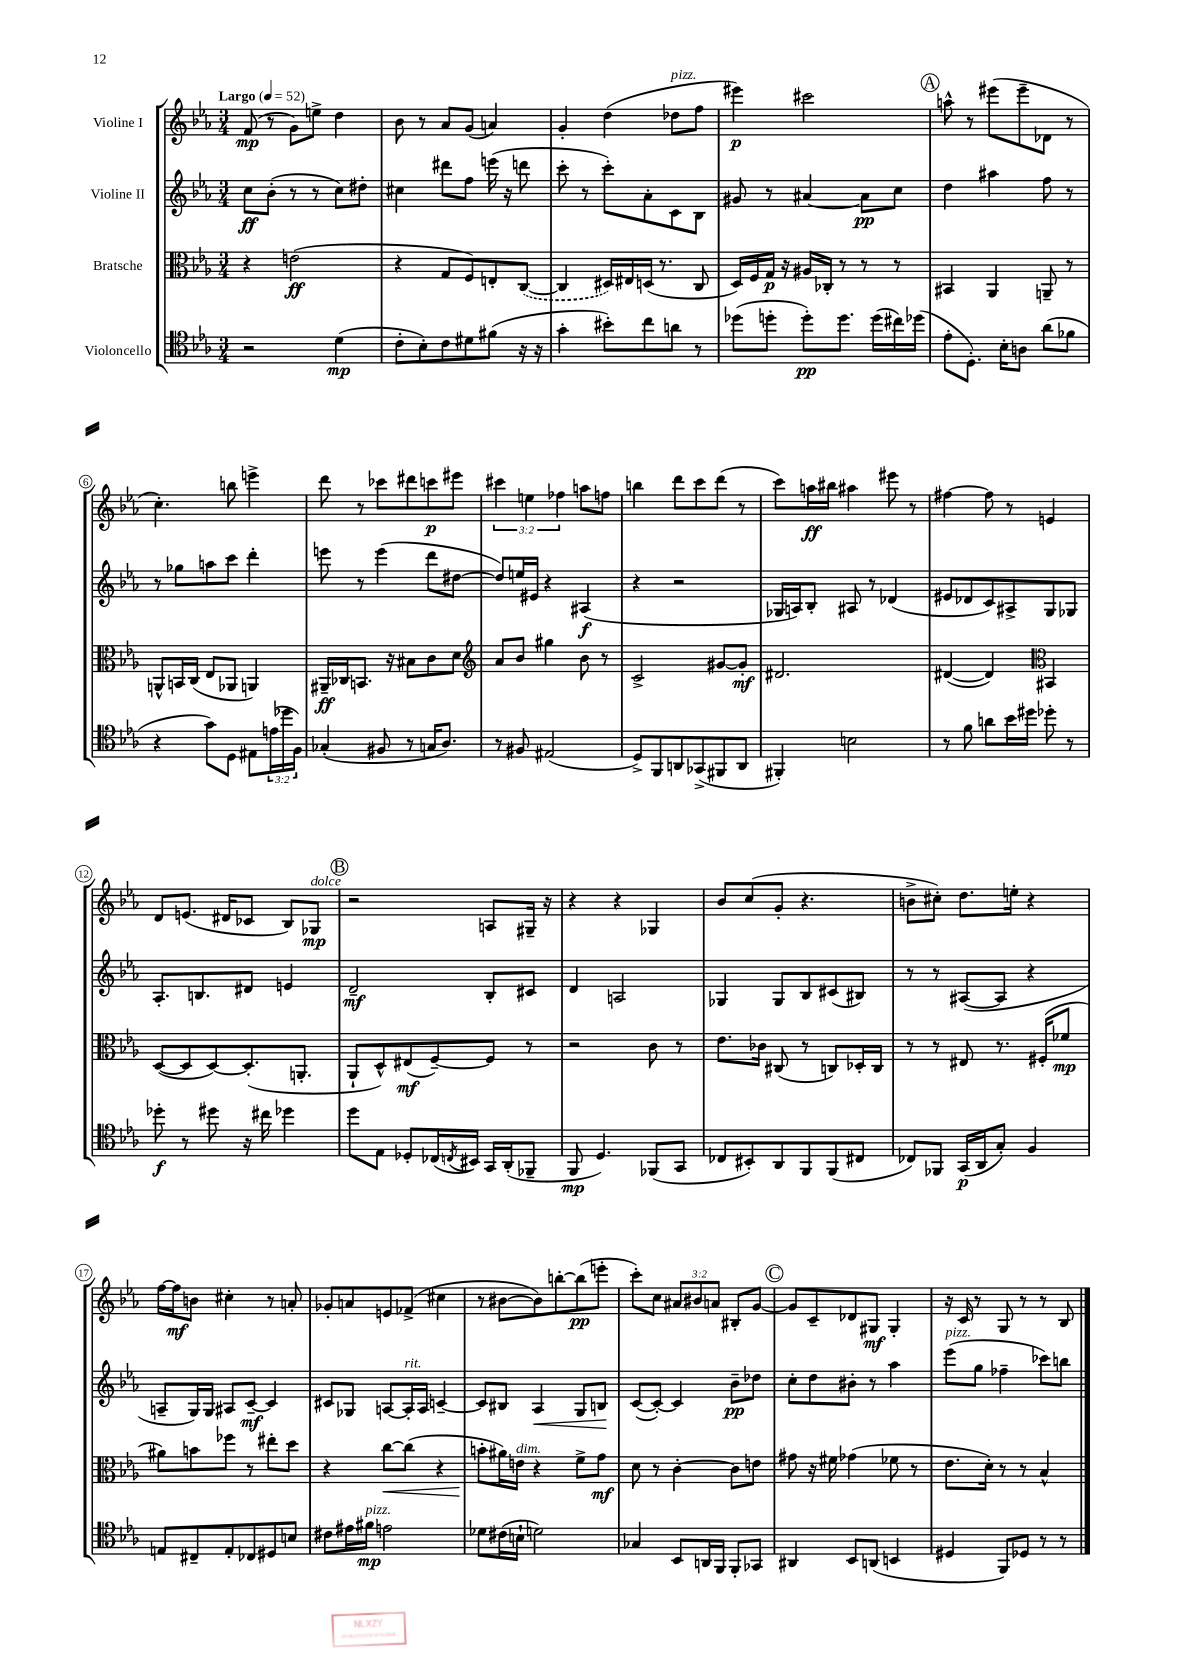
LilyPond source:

<<
\new StaffGroup <<
\new Staff = "s0" \with { instrumentName = "Violine I" } {
    \clef treble \key ees \major \numericTimeSignature \time 3/4 \override Staff.TupletNumber.text = #tuplet-number::calc-fraction-text \tempo "Largo" 4 = 52
    f'8\mp( r8 g'8) e''8-> d''4 |
    bes'8 r8 aes'8 g'8( a'4) |
    g'4-. d''4( des''8^\markup { \italic "pizz." } f''8 |
    eis'''4\p) cis'''2 |
    \mark \markup { \circle "A" } a''8-^ r8 eis'''8( eis'''8-- des'8 r8 |
    c''4.-.) b''8 e'''4-> |
    d'''8 r8 ces'''8 dis'''8 c'''8\p eis'''8 |
    \tuplet 3/2 { cis'''4 e''4 fes''4 } a''8 f''8 |
    b''4 d'''8 c'''8 d'''8( r8 |
    c'''8) a''16\ff bis''16 ais''4 eis'''8 r8 |
    fis''4~ fis''8 r8 e'4 |
    d'8 e'8.( dis'16 ces'8 bes8) ges8\mp^\markup { \italic "dolce" } |
    \mark \markup { \circle "B" } r2 a8 gis16-- r16 |
    r4 r4 ges4 |
    bes'8 c''8( g'8-. r4. |
    b'8-> cis''8-.) d''8. e''16-. r4 |
    f''16~ f''16\mf b'8 cis''4-. r8 a'8-. |
    ges'8-. a'8 e'8 fes'8->( cis''4 |
    r8 bis'8~ bis'8) b''8~-. b''8\pp( e'''8-. |
    c'''8-.) c''8 \tuplet 3/2 { ais'8 bis'8 a'8 } bis8-. g'8~ |
    \mark \markup { \circle "C" } g'8 c'8-- des'8 gis8\mf gis4-. |
    r16 c'16 r8 g8 r8 r8 bes8 \bar "|." |
}
\new Staff = "s1" \with { instrumentName = "Violine II" } {
    \clef treble \key ees \major \numericTimeSignature \time 3/4
    c''8\ff bes'8-.( r8 r8 c''8) dis''8-. |
    cis''4 dis'''8 f''8 e'''16( r16 d'''8 |
    c'''8-. r8 c'''8-.) aes'8-. c'8 bes8 |
    gis'8 r8 ais'4~ ais'8\pp c''8 |
    \mark \markup { \circle "A" } d''4 ais''4 f''8 r8 |
    r8 ges''8 a''8 c'''8 d'''4-. |
    e'''8 r8 e'''4( d'''8 dis''8~ |
    dis''8) e''16 eis'16 r4 ais4\f( |
    r4 r2 |
    ges16 a16) bes8-. ais8 r8 des'4( |
    eis'8 des'8 c'8) ais8-> g8 ges8 |
    aes8.-. b8. dis'8 e'4 |
    \mark \markup { \circle "B" } d'2--\mf bes8-. cis'8 |
    d'4 a2 |
    ges4 ges8 bes8 cis'8( bis8) |
    r8 r8 ais8~( ais8 r4 |
    a8-- g16) g16 ais8 c'8~--\mf c'4 |
    cis'8 ges8 a8~ a16-.^\markup { \italic "rit." } a16 c'4~-- |
    c'8 bis8 aes4\< g8 b8\! |
    c'8~( c'8~-.) c'4 bes'8--\pp des''8 |
    \mark \markup { \circle "C" } c''8-. d''8 bis'8-. r8 aes''4 |
    ees'''8^\markup { \italic "pizz." }( g''8 fes''4-- ces'''8) b''8 \bar "|." |
}
\new Staff = "s2" \with { instrumentName = "Bratsche" } {
    \clef alto \key ees \major \numericTimeSignature \time 3/4
    r4 e'2\ff( |
    r4 g8 f8) e8-. \once \slurDashed c8~( |
    c4 dis16) eis16 d16( r8. c8 |
    d16) f16 g16\p r16 ais16 ces16-. r8 r8 r8 |
    \mark \markup { \circle "A" } bis,4 aes,4 a,8-- r8 |
    a,8-^ b,16 c16( ees8 aes,8 a,4) |
    ais,16--\ff ces16 b,8. r16 bis8 c'8 d'8 |
    \clef treble aes'8 bes'8 gis''4 bes'8 r8 |
    c'2-> gis'8~ gis'8-.\mf |
    dis'2. |
    dis'4~( dis'4) \clef alto bis,4 |
    d8~( d8 d8~) d8.-.( a,8.-. |
    \mark \markup { \circle "B" } aes,8-! d8-^) eis8\mf( f8~--) f8 r8 |
    r2 c'8 r8 |
    ees'8. ces'16 cis8( r8 c8) des16-. c16 |
    r8 r8 eis8 r8. fis16-.( fes'8\mp |
    ais'8) b'8 fes''8 r8 eis''8-. d''8 |
    r4 c''8~\< c''8( r4 |
    b'8-.\! ais'16) e'16^\markup { \italic "dim." } r4 f'8-> g'8\mf |
    d'8 r8 c'4~-. c'8 e'8 |
    \mark \markup { \circle "C" } gis'8 r16 fis'16 ges'4( fes'8 r8 |
    ees'8. d'16-.) r8 r8 bes4-^ \bar "|." |
}
\new Staff = "s3" \with { instrumentName = "Violoncello" } {
    \clef tenor \key ees \major \numericTimeSignature \time 3/4 \override Staff.TupletNumber.text = #tuplet-number::calc-fraction-text
    r2 d'4\mp( |
    c'8-. bes8-.) c'8 dis'8 fis'8( r16 r16 |
    g'4-. bis'8-.) c''8 a'8 r8 |
    des''8( d''8-. d''8-.\pp) d''8. d''16( cis''16) des''16( |
    \mark \markup { \circle "A" } ees'8-. d8.-.) bes16-. a8 aes'8( fes'8 |
    r4 g'8) d8 eis8 \tuplet 3/2 { e'16( des''16 f16) } |
    ges4-.( fis8 r8 g16 aes8.) |
    r8 fis8 eis2( |
    d8->) f,8 a,8 ges,8->( fis,8 a,8 |
    fis,4-.) b2 |
    r8 f'8 a'8 bes'16 dis''16 des''8-. r8 |
    des''8-.\f r8 dis''8 r16 cis''16 des''4 |
    \mark \markup { \circle "B" } d''8 ees8 des8-. ces16( \acciaccatura { c8 } bis,16) g,16 aes,16-.( fes,8-- |
    f,8\mp d4.) fes,8( g,8 |
    ces8 bis,8-.) aes,8 f,8 f,8( cis8 |
    ces8) fes,8 g,16\p( aes,16 g8-.) f4 |
    e8 cis8-- e8-. ces8 dis8 b8 |
    cis'8 eis'16 fis'16\mp^\markup { \italic "pizz." } e'2 |
    des'8 cis'16( b16-! d'2) |
    ges4 bes,8 a,16 f,16 f,8-. ges,8 |
    \mark \markup { \circle "C" } ais,4 bes,8 a,8( b,4 |
    dis4 f,8) des8 r8 r8 \bar "|." |
}
>>
>>
\layout { \context { \Score \override BarNumber.stencil = #(make-stencil-circler 0.1 0.3 ly:text-interface::print) } }
